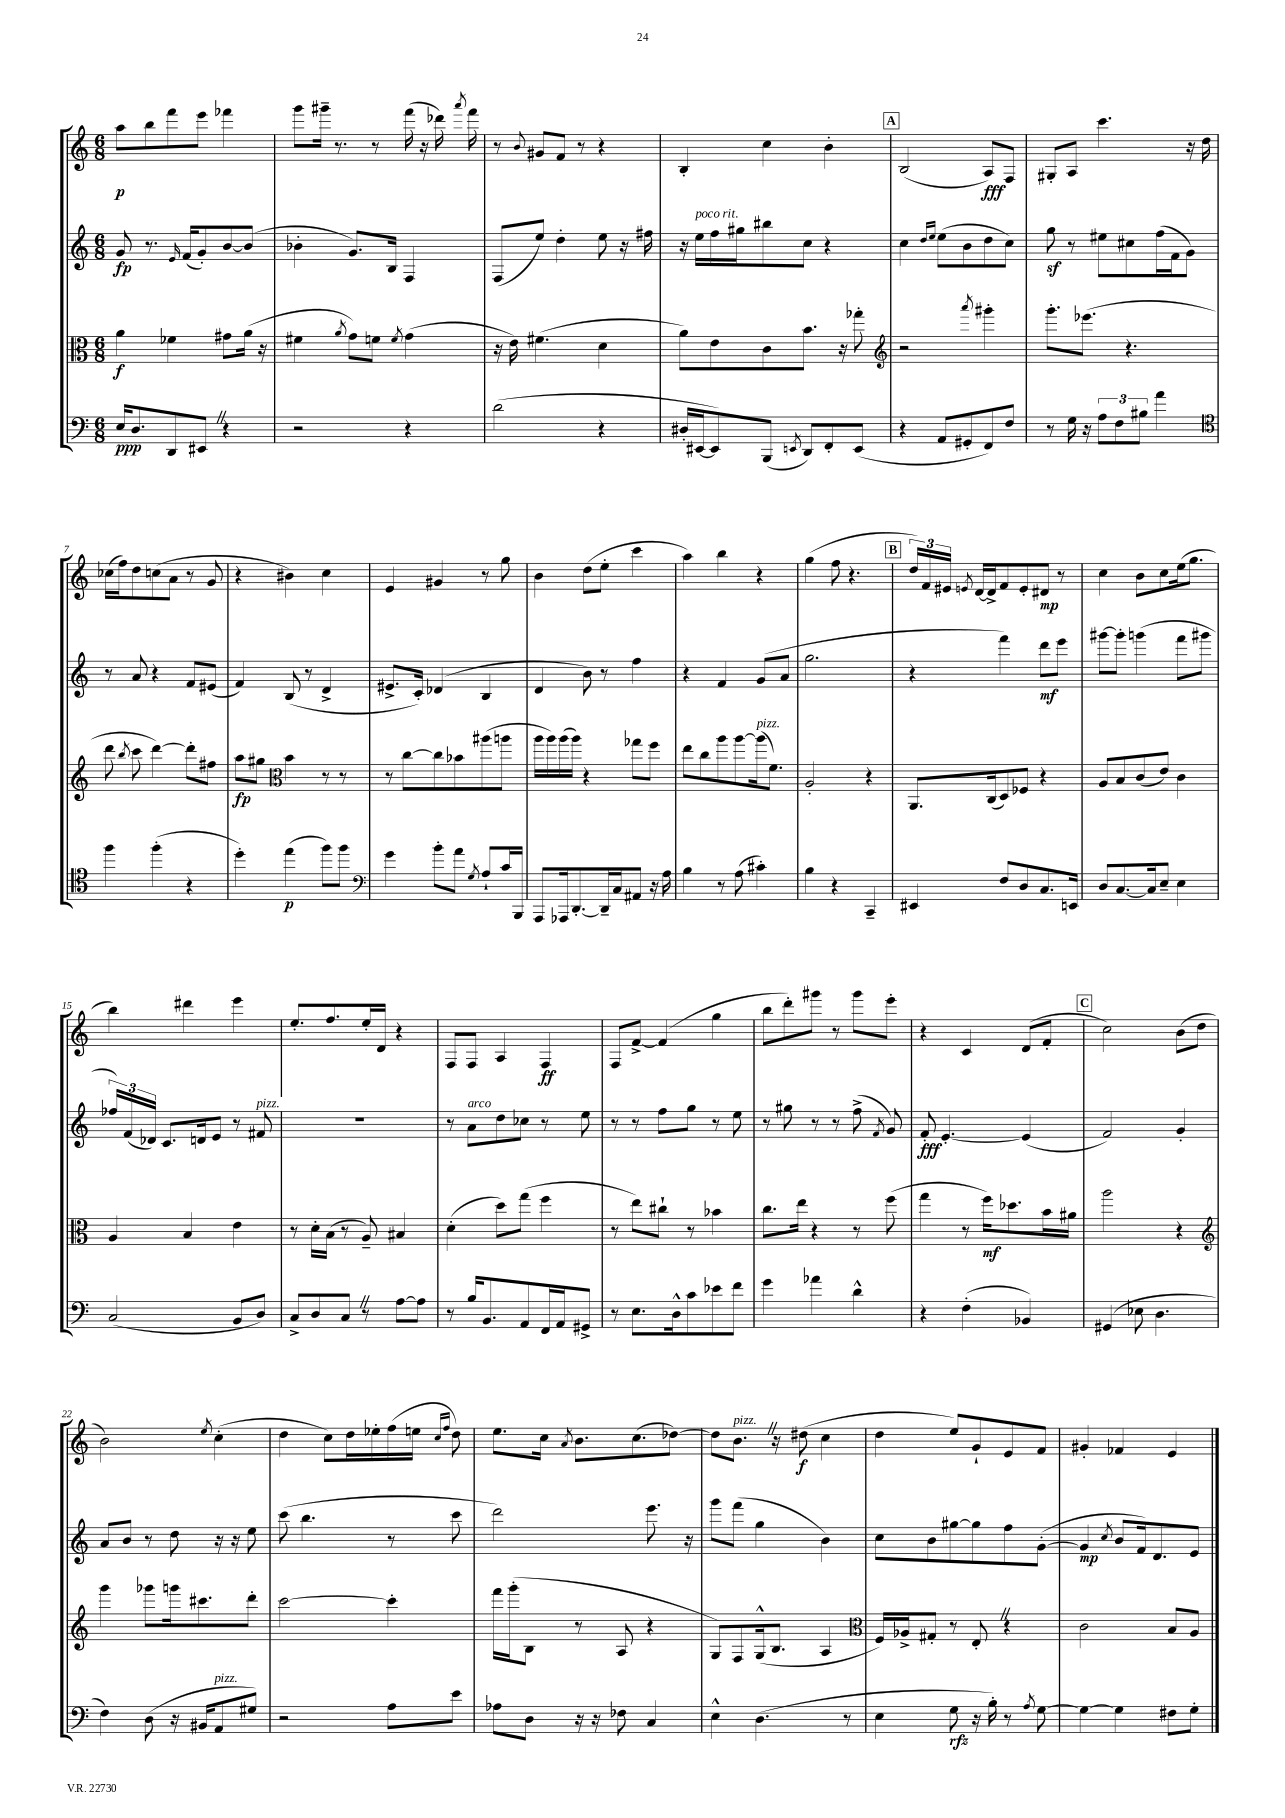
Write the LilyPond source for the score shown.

<<
\new StaffGroup <<
\new Staff = "s0" {
    \clef treble \key c \major \numericTimeSignature \time 6/8
    \autoBeamOff a''8[\p b''8 f'''8 e'''8] fes'''4 |
    g'''8[ gis'''16]-- r8. r8 f'''16( r16 des'''16) \acciaccatura { a'''8 } f'''16 |
    r8 \appoggiatura { b'8 } gis'8[ f'8] r8 r4 |
    b4-. c''4 b'4-. |
    \mark \markup { \box "A" } b2( a8[\fff) f8] |
    gis8[-. a8] c'''4. r16 d''16 |
    ces''16[( f''16) d''8 c''8( a'8] r8 g'8 |
    r4 bis'4) c''4 |
    e'4 gis'4 r8 g''8 |
    b'4 d''8[( e''8]-. c'''4 |
    a''4) b''4 r4 |
    g''4( f''8 r4. |
    \mark \markup { \box "B" } \tuplet 3/2 { d''16[) f'16 eis'16] } \acciaccatura { e'8 } d'16[~ d'16-> f'8 e'8-. dis'8]\mp r8 |
    c''4 b'8[ c''8 e''16( g''8.] |
    b''4) dis'''4 e'''4 |
    e''8.[-. f''8. e''16-. d'16] r4 |
    f8[ f8] a4 f4\ff |
    f8[ f'8]~-> f'4( g''4 |
    b''8[ d'''8-.) gis'''8] r8 gis'''8[ e'''8]-. |
    r4 c'4 d'8[( f'8]-. |
    \mark \markup { \box "C" } c''2) b'8[( d''8] |
    b'2) \acciaccatura { e''8 } c''4-.( |
    d''4 c''8[) d''16 ees''16-. f''16( e''16] \grace { c''16[ f''16] } d''8) |
    e''8.[ c''16] \acciaccatura { a'8 } b'8.[ c''8.( des''8]~) |
    des''8[ b'8.]^\markup { \italic "pizz." } \once \override BreathingSign.text = \markup { \musicglyph "scripts.caesura.straight" } \breathe r16 dis''8\f( c''4 |
    d''4 e''8[) g'8-! e'8 f'8] |
    gis'4-. fes'4 e'4 \bar "|." |
}
\new Staff = "s1" {
    \clef treble \key c \major \numericTimeSignature \time 6/8
    \autoBeamOff g'8\fp r8. \grace { e'16 } f'16[( g'8-.) b'8~ b'8]( |
    bes'4-. g'8.[) b16] f4 |
    f8[( e''8]) d''4-. e''8 r16 fis''16 |
    r16 e''16[^\markup { \italic "poco rit." } f''16 gis''16 bis''8 c''8] r4 |
    \mark \markup { \box "A" } c''4 \grace { d''16[ e''16] } e''8[( b'8 d''8 c''8]) |
    g''8\sf r8 eis''8[ cis''8 f''16( f'16 g'8]) |
    r8 a'8 r4 f'8[ eis'8]( |
    f'4) b8( r8 d'4-> |
    eis'8.[-> c'16]-.) des'4( b4 |
    d'4 b'8) r8 f''4 |
    r4 f'4 g'8[( a'8] |
    g''2. |
    \mark \markup { \box "B" } r4 f'''4) d'''8[\mf e'''8] |
    gis'''8[~ gis'''8]-. g'''4( f'''8[ gis'''8] |
    \tuplet 3/2 { fes''16[) f'16( des'16]) } c'8.[ d'16 e'8] r8 fis'8^\markup { \italic "pizz." } |
    R2. |
    r8 a'8[^\markup { \italic "arco" } d''8 ces''8] r8 e''8 |
    r8 r8 f''8[ g''8] r8 e''8 |
    r8 gis''8 r8 r8 f''8->( \acciaccatura { f'8 } g'8) |
    f'8-.\fff e'4.~-. e'4( |
    \mark \markup { \box "C" } f'2) g'4-. |
    a'8[ b'8] r8 d''8 r16 r16 e''8 |
    c'''8( b''4. r8 c'''8 |
    d'''2) e'''8. r16 |
    g'''8[ f'''8]( g''4 b'4) |
    c''8[ b'8 gis''8~ gis''8 f''8 g'8]~-.( |
    g'4\mp \acciaccatura { c''8 } b'8[ f'16) d'8. e'8] \bar "|." |
}
\new Staff = "s2" {
    \clef alto \key c \major \numericTimeSignature \time 6/8
    \autoBeamOff a'4\f fes'4 gis'8[ a'16]( r16 |
    fis'4 \acciaccatura { a'8 } g'8[) f'8] \acciaccatura { f'8 } g'4( |
    r16 e'16) fis'4.( d'4 |
    a'8[) e'8 c'8 b'8.] r16 ges''8-. |
    \mark \markup { \box "A" } \clef treble r2 \acciaccatura { a'''8 } gis'''4-. |
    g'''8.[-. ees'''8.]( r4. |
    d'''8 \acciaccatura { b''8 } c'''8 d'''4~) d'''8[-. fis''8] |
    a''8[\fp gis''8] \clef alto b'4 r8 r8 |
    r8 c''8[~ c''8 bes'8 ais''8( a''8] |
    a''16[ a''16) a''16( a''16]) r4 ges''8[ f''8] |
    e''8[ c''8 a''8 a''8~ a''16^\markup { \italic "pizz." }( f'8.]) |
    a2-. r4 |
    \mark \markup { \box "B" } a,8.[ c16( d8) fes8] r4 |
    a8[ b8 c'8( e'8]) c'4 |
    a4 b4 e'4 |
    r8 d'16[-. b16]( r8 a8--) bis4 |
    d'4-.( d''8[) g''8]( f''4 |
    r8 e''8[) cis''8]-! r8 bes'4 |
    c''8.[ e''16] r4 r8 f''8( |
    g''4 r8 f''16[\mf) des''8. b'16 ais'16] |
    \mark \markup { \box "C" } a''2 r4 |
    \clef treble g'''4 ges'''8[ g'''16 cis'''8. d'''8]-. |
    c'''2~ c'''4-. |
    f'''16[ g'''16-.( b8] r8 a8 r4 |
    g8[) f8 g16-^( b8.] a4 |
    \clef alto f16[) aes16-> gis8]-. r8 e8-. \once \override BreathingSign.text = \markup { \musicglyph "scripts.caesura.straight" } \breathe r4 |
    c'2 b8[ a8] \bar "|." |
}
\new Staff = "s3" {
    \clef bass \key c \major \numericTimeSignature \time 6/8
    \autoBeamOff e16[\ppp d8. d,8 eis,8] \once \override BreathingSign.text = \markup { \musicglyph "scripts.caesura.straight" } \breathe r4 |
    r2 r4 |
    d'2( r4 |
    dis16[-. eis,16~ eis,8) b,,8]( \acciaccatura { e,8 } d,8[) f,8-. e,8]( |
    \mark \markup { \box "A" } r4 a,8[ gis,8-. f,8) f8] |
    r8 g16 r16 \tuplet 3/2 { a8[ f8 bis8] } a'4 |
    \clef tenor f''4 f''4-.( r4 |
    d''4-.) e''4\p( f''8[) f''8] |
    \clef bass g'4 b'8[-. a'8] \acciaccatura { g8 } a8[-! c'16 b,,16] |
    a,,8[ aes,,16 d,8.~-. d,16-- c16 ais,8] r16 a16 |
    b4 r8 a8( cis'4-.) |
    b4 r4 c,4-- |
    \mark \markup { \box "B" } eis,4 f8[ d8 c8. e,16] |
    d8[ c8.~ c16 e8]-- e4 |
    c2( b,8[ d8]) |
    c8[-> d8 c8] \once \override BreathingSign.text = \markup { \musicglyph "scripts.caesura.straight" } \breathe r8 a8[~ a8] |
    r8 b16[ b,8. a,8 f,16 a,16 gis,8]-> |
    r8 e8.[ d16-^ c'8 ees'8 f'8] |
    g'4 aes'4 d'4-^ |
    r4 f4-.( bes,4) |
    \mark \markup { \box "C" } gis,4( ees8 d4. |
    f4) d8( r16 bis,16[ a,8^\markup { \italic "pizz." } gis8]) |
    r2 a8[ e'8] |
    aes8[ d8] r16 r16 fes8 c4 |
    e4-^ d4.( r8 |
    e4 g8\rfz r16 b16-.) r8 \acciaccatura { a8 } g8~ |
    g4~ g4 fis8[ g8]-. \bar "|." |
}
>>
>>
